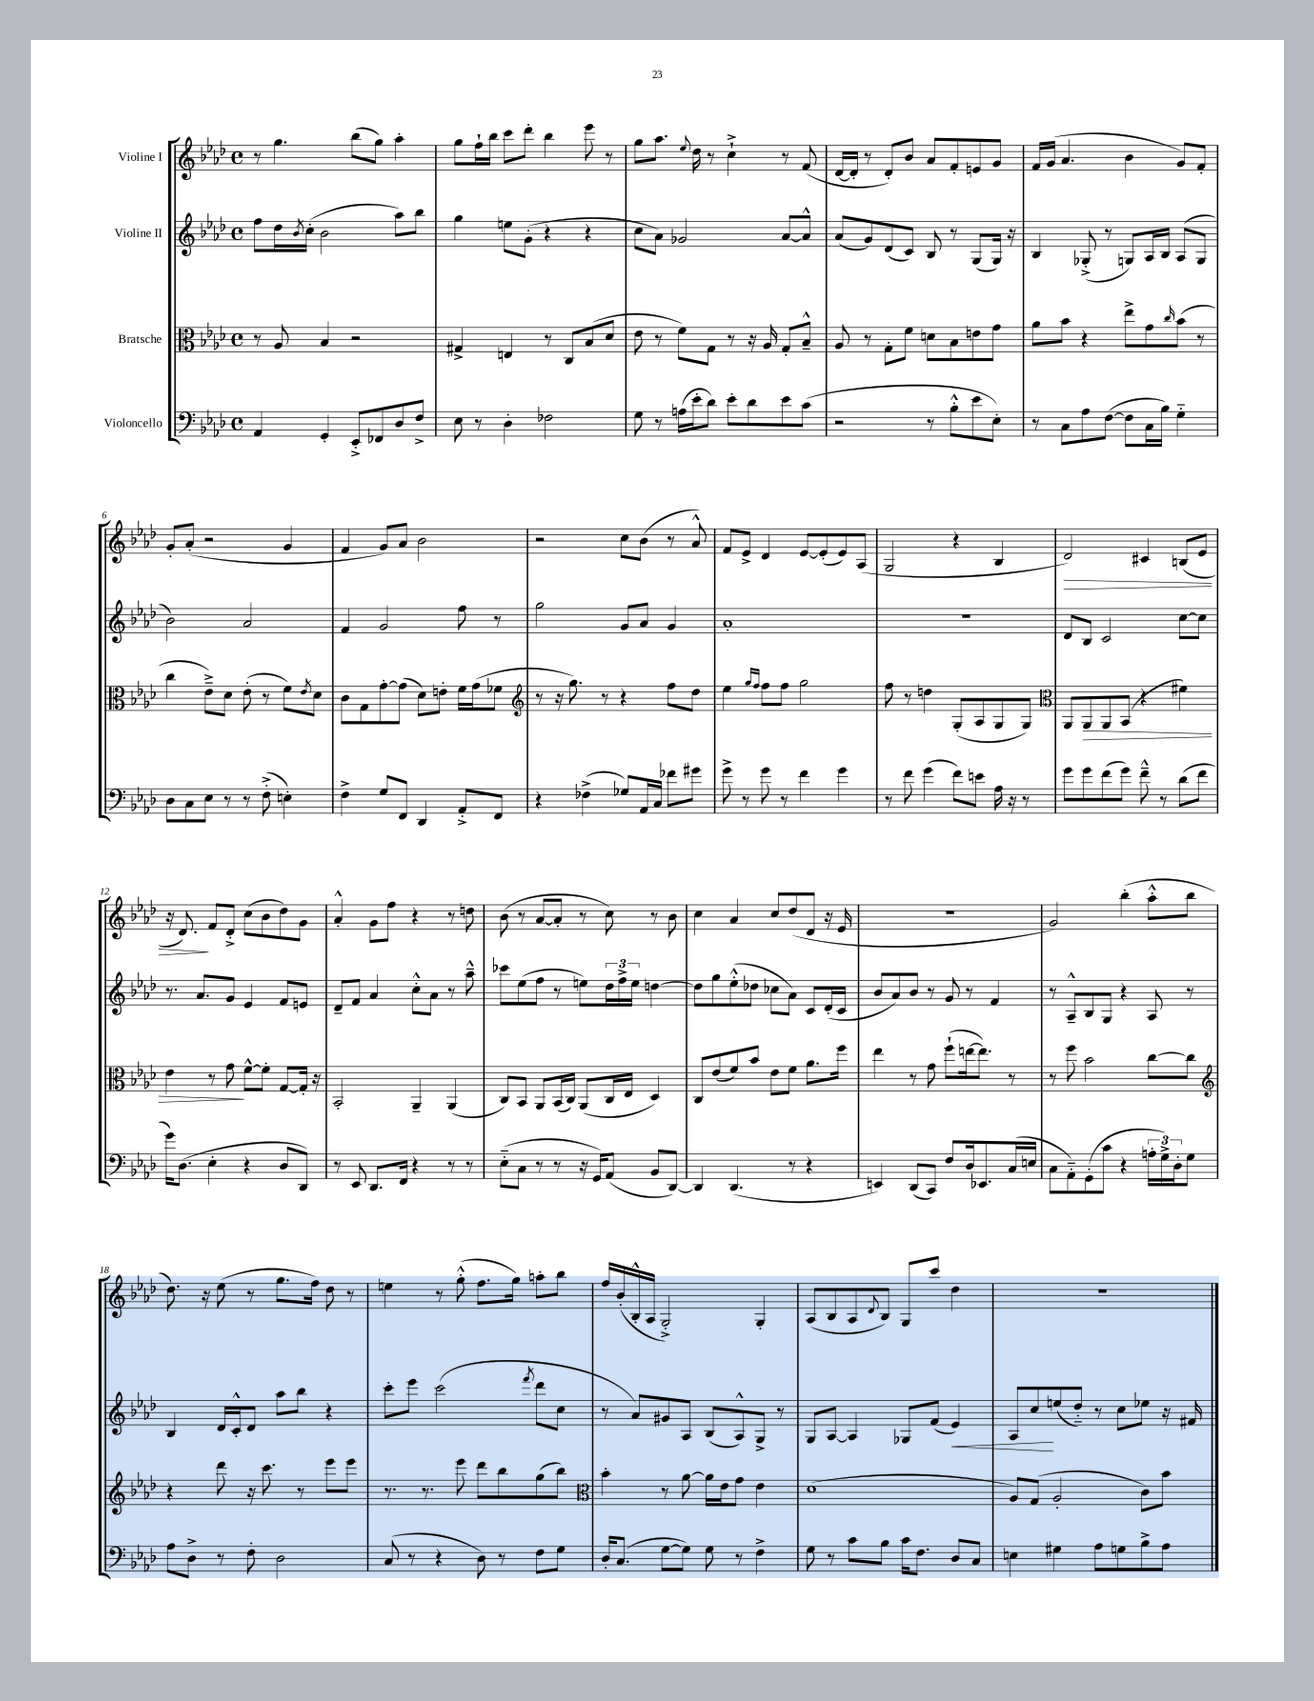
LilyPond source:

<<
\new StaffGroup <<
\new Staff = "s0" \with { instrumentName = "Violine I" } {
    \clef treble \key aes \major \defaultTimeSignature \time 4/4
    r8 g''4. bes''8( g''8) aes''4-. |
    g''8 f''16-! bes''16 c'''8 des'''8-. bes''4 ees'''8 r8 |
    g''8 aes''8. \appoggiatura { ees''8 } des''16 r8 c''4-!-> r8 f'8( |
    des'16~ des'16-. r8 des'8-.) bes'8 aes'8 f'8-. e'8 g'8 |
    f'16 g'16( aes'4. bes'4 g'8) f'8-. |
    g'8-. aes'8-.( r2 g'4 |
    f'4 g'8) aes'8 bes'2 |
    r2 c''8 bes'8( r8 aes'8-^) |
    f'8 ees'8-> des'4 ees'8~ ees'8-.( ees'8) aes8( |
    g2 r4 bes4 |
    des'2\>) cis'4 b8( ees'8 |
    r16 des'8.\!) f'8 des'8-.-> c''8( bes'8 des''8) g'8 |
    aes'4-.-^ g'8 f''8 r4 r8 d''8 |
    bes'8( r8 aes'8~ aes'8-. r8 c''8) r8 bes'8 |
    c''4 aes'4 c''8 des''8( des'8 r16 ees'16 |
    R1 |
    g'2) bes''4-.( aes''8-.-^ bes''8 |
    des''8.) r16 ees''8( r8 g''8. f''16) des''8 r8 |
    e''4 r8 g''8-.-^( f''8. g''16) a''8-. bes''8 |
    f''16 bes'16-.( bes16-.-^ aes16 g2-.->) g4-. |
    aes8( bes8 aes8 \appoggiatura { des'8 } bes8) g8 c'''8 des''4 |
    R1 \bar "|." |
}
\new Staff = "s1" \with { instrumentName = "Violine II" } {
    \clef treble \key aes \major \defaultTimeSignature \time 4/4
    f''8 des''16 \acciaccatura { bes'8 } c''16-.( bes'2 aes''8) bes''8 |
    g''4 e''8 g'8-.( r4 r4 |
    c''8 aes'8) ges'2 aes'8~ aes'8-^ |
    aes'8( g'8) des'8( c'8) bes8 r8 g8( g16) r16 |
    bes4 ges8-.->( r8 g8) aes16 bes16 aes8( g8 |
    bes'2) aes'2 |
    f'4 g'2 f''8 r8 |
    g''2 g'8 aes'8 g'4 |
    aes'1-. |
    r1 |
    des'8 bes8 c'2 c''8~ c''8 |
    r8. aes'8. g'8 ees'4 f'8 e'8 |
    des'8-- f'8 aes'4 c''8-.-^ aes'8 r8 aes''8---^ |
    ces'''8 ees''8( f''8 r8 e''8) \tuplet 3/2 { des''16 f''16-> e''16 } d''4~ |
    d''8 g''8 ees''8-.-^( des''8 ces''8 aes'8) c'8 des'16-.( c'16 |
    bes'8 aes'8) bes'8 r8 g'8 r8 f'4 |
    r8 aes8---^ bes8 g8 r4 aes8 r8 |
    bes4 des'16 c'16-.-^ des'8 aes''8 bes''8 r4 |
    c'''8-. ees'''8 c'''2( \acciaccatura { f'''8 } des'''8 c''8 |
    r8 aes'8) gis'8 aes8 bes8( aes8-^) g8-> r8 |
    g8 aes8~ aes4 ges8 f'8( ees'4\<) |
    aes8 c''8\! e''8( des''8-_) r8 c''8 ees''8 r16 fis'16 \bar "|." |
}
\new Staff = "s2" \with { instrumentName = "Bratsche" } {
    \clef alto \key aes \major \defaultTimeSignature \time 4/4
    r8 aes8 bes4 r2 |
    gis4-> e4 r8 c8 bes8( des'8 |
    ees'8 r8 f'8) g8 r8 r16 aes16 g8-. bes8---^ |
    aes8 r8 g8-. f'8 d'8 bes8 e'8 g'8 |
    aes'8 bes'8 r4 ees''8-> g'8 \grace { c''16 } bes'8( r8 |
    c''4 ees'8--->) des'8 ees'8-.( r8 f'8) \acciaccatura { ees'8 } des'8 |
    c'8 g8 g'8~-. g'8( des'8) e'8-. f'16 g'16( fes'8 |
    \clef treble r8 r16 g''8.) r8 r4 f''8 des''8 |
    ees''4 \grace { g''16 f''16 } f''8 f''8 g''2 |
    f''8 r8 d''4 g8-.( aes8 g8 g8) |
    \clef alto aes,8 aes,8\> aes,8 bes,8( r4 fis'4) |
    ees'4 r8 g'8\! f'8~-^ f'8-. g8~ g16-. r16 |
    bes,2-. aes,4-- aes,4( |
    c8) bes,8 aes,8 bes,16( c16) aes,8( c16 ees16 des4) |
    c8 ees'8( f'8) bes'8 ees'8 f'8 aes'8. f''16 |
    ees''4 r8 g'8 f''8-!( e''16~ e''8.) r8 |
    r8 f''8 bes'2 c''8~ c''8 |
    \clef treble r4 des'''8 r16 c'''8. r8 ees'''8 ees'''8 |
    r8. r8. ees'''8 des'''8 bes''8 g''8( bes''8) |
    \clef alto bes'4-. r8 aes'8~ aes'16 ees'16 g'8 ees'4 |
    des'1( |
    aes8) g8( aes2-. c'8) bes'8 \bar "|." |
}
\new Staff = "s3" \with { instrumentName = "Violoncello" } {
    \clef bass \key aes \major \defaultTimeSignature \time 4/4
    aes,4 g,4-. ees,8-.-> fes,8 des8 f8-> |
    ees8 r8 des4-. fes2 |
    g8 r8 a16( ees'16-. des'8) ees'8-. des'8 ees'8 c'8( |
    r2 r8 bes8-.-^ ees'8 ees8-.) |
    r8 c8 aes8 f8~( f8 c16 bes16) g4-_ |
    des8 c8 ees8 r8 r8 f8-.->( e4-.) |
    f4-> g8 f,8 des,4 aes,8-.-> f,8 |
    r4 fes4->( ges8) aes,16 c16 fes'8 gis'8 |
    g'8-> r8 g'8 r8 f'4 g'4 |
    r8 f'8 g'4( f'8) e'8 aes16 r16 r8 |
    g'8 g'8 f'8( g'8) f'8---^ r8 des'8( f'8 |
    g'16) des8.( ees4-. r4 des8 des,8) |
    r8 ees,8 des,8. f,16 r4 r8 r8 |
    ees8-_( c8 r8 r8 r16 g,16) aes,8( bes,8 des,8~) |
    des,4 des,4.( r8 r4 |
    e,4) des,8( c,8) f8 des16 ees,8. c16( e16 |
    c8 aes,8-_) g,8-.( c'8 r4 \tuplet 3/2 { a16-. g16->) des16-. } g8 |
    aes8 des8-> r8 f8-. des2 |
    c8( r8 r4 des8) r8 f8 g8 |
    des16-. c8.( g8~ g8) g8 r8 f4-> |
    g8 r8 c'8 bes8 c'16 f8. des8 c8 |
    e4 gis4 aes8 g8 bes8-> aes8 \bar "|." |
}
>>
>>
